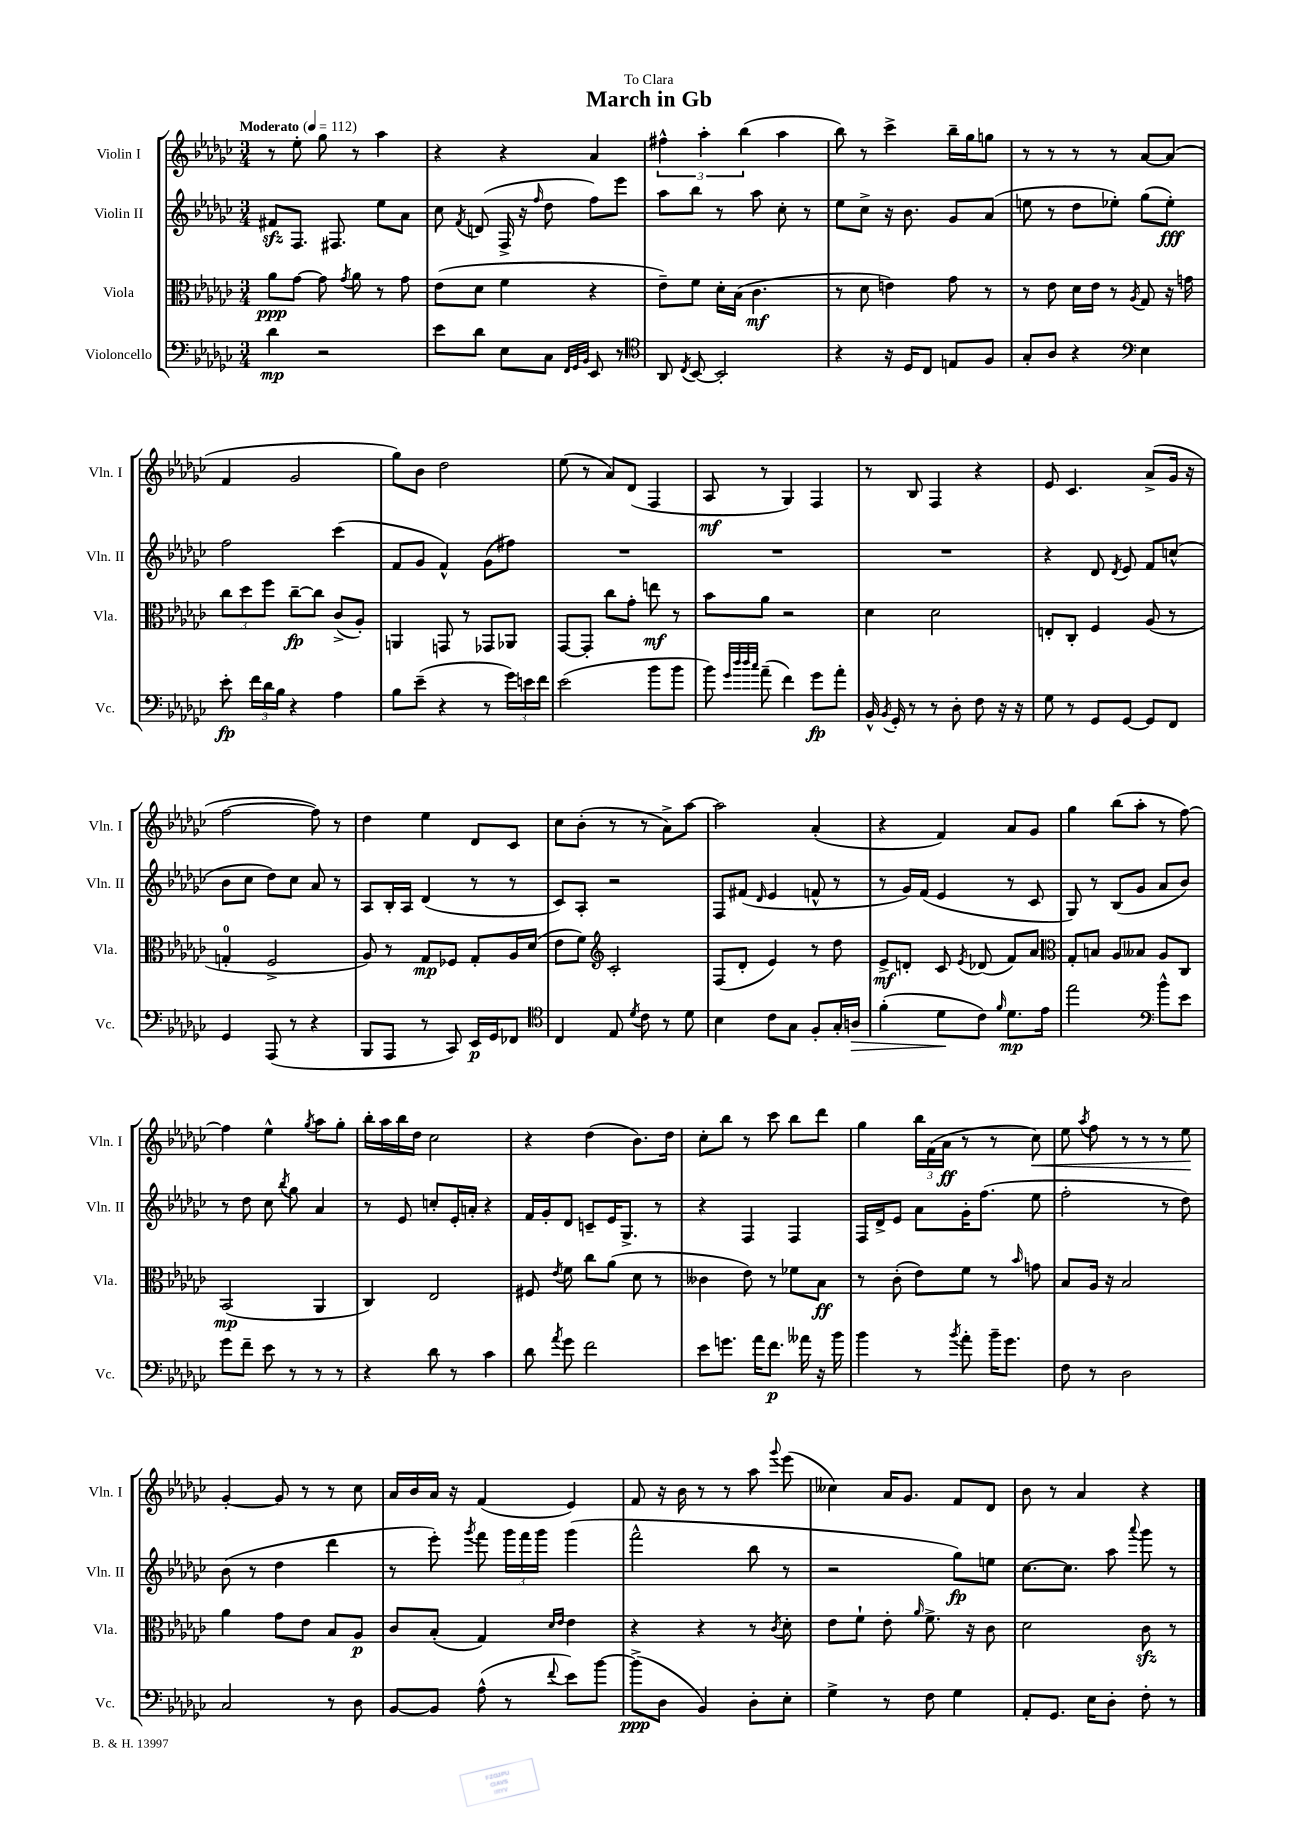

**kern	**kern	**kern	**kern
*staff4	*staff3	*staff2	*staff1
*clefF4	*clefC3	*clefG2	*clefG2
*k[b-e-a-d-g-c-]	*k[b-e-a-d-g-c-]	*k[b-e-a-d-g-c-]	*k[b-e-a-d-g-c-]
*M3/4	*M3/4	*M3/4	*M3/4
*MM112	*MM112	*MM112	*MM112
4d-	8a-	8f#	8r
.	[8g-	8.F	8ee-'
2r	8g-]	.	8gg-
.	.	8.F#	.
.	8qg-	.	.
.	8a-	.	8r
.	8r	8ee-	4aa-
.	8g-	8a-	.
=	=	=	=
8e-	(8e-	8cc-	4r
.	.	8qf	.
8d-	8d-	(8d	.
8E-	4f	16F^	4r
.	.	16r	.
.	.	16qqff	.
8C-	.	8dd-	.
32qqFF	.	.	.
32qqGG-	.	.	.
32qqBB-	.	.	.
8EE-	4r	8ff)	4a-
8r	.	8eee-	.
=	=	=	=
*clefC4	*	*	*
8AA-	8e-~)	8aa-	6ff#^^
8qC-	.	.	.
[8BB-	8f	8bb-	.
.	.	.	6aa-'
2BB-']	16d-'	8r	.
.	(16B-	.	.
.	.	.	(6bb-
.	4.c-	8aa-	.
.	.	8cc-'	4aa-
.	.	8r	.
=	=	=	=
4r	8r	8ee-	8bb-)
.	8d-	8cc-^	8r
16r	4e)	16r	4ccc-^
16D-	.	8.b-	.
8C-	.	.	.
8E	8g-	8g-	16bb-~
.	.	.	16gg-
8F	8r	(8a-	8gg
=	=	=	=
8G-'	8r	8ee	8r
8A-	8e-	8r	8r
4r	16d-	8dd-	8r
.	16e-	.	.
.	8r	8ee-')	8r
*clefF4	*	*	*
.	8qA-	.	.
4E-	8G-	(8gg-	[8a-
.	16r	8ee-')	(8a-]
.	16g	.	.
=	=	=	=
8e-'	12cc-	2ff	4f
.	12dd-	.	.
24f	.	.	.
24d-	12ff	.	.
24B-	.	.	.
4r	[8cc-~	.	2g-
.	8cc-]	.	.
4A-	(8c-^	(4ccc-	.
.	8A-')	.	.
=	=	=	=
8B-	4AA	8f	8gg-)
(8e-~	.	8g-	8b-
4r	8GG	4f^^)	2dd-
.	8r	.	.
8r	8GG-	(8g-	.
24g-)	8AA-	8ff#)	.
24e	.	.	.
24f	.	.	.
=	=	=	=
(2e-	[8GG-	2.r	(8ee-
.	8GG-']	.	8r
.	8cc-	.	8a-)
.	8g-'	.	(8d-
8b-	8ee	.	4F
8b-	8r	.	.
=	=	=	=
8b-)	8b-	2.r	8A-
32qqg-	.	.	.
32qqdd-	.	.	.
32qqdd-	.	.	.
32qqcc-	.	.	.
(8a-~	8a-	.	8r
4f)	2r	.	4G-)
8g-	.	.	4F
8a-'	.	.	.
=	=	=	=
16BB-^^	4d-	2.r	8r
8qBB-	.	.	.
16GG-'	.	.	.
8r	.	.	8B-
8r	2d-	.	4F
8D-'	.	.	.
8F	.	.	4r
16r	.	.	.
16r	.	.	.
=	=	=	=
8G-	8E'	4r	8e-
8r	8C-'	.	4.c-
8GG-	4F	8d-	.
.	.	8qd-	.
[8GG-	.	8e-	.
8GG-]	(8A-	8f	(8a-^
8FF	8r	(8cc^^	16g-
.	.	.	16r
=	=	=	=
4GG-	4G'	8b-	[2ff
.	.	8cc-	.
(8AAA-	2F^	8dd-)	.
8r	.	8cc-	.
4r	.	8a-	8ff])
.	.	8r	8r
=	=	=	=
8BBB-	8A-)	8A-	4dd-
8AAA-	8r	16B-'	.
.	.	16A-	.
8r	8G-	(4d-	4ee-
8CC-)	8F-	.	.
16EE-	8G-'	8r	8d-
16GG-	.	.	.
8FF-	16A-	8r	8c-
.	(16d-	.	.
=	=	=	=
*clefC4	*	*	*
4C-	8e-	8c-)	8cc-
.	8f)	8A-'	(8b-'
*	*clefG2	*	*
8E-	2c-'	2r	8r
8qd-	.	.	.
8c-	.	.	8r
8r	.	.	8a-^)
8d-	.	.	[8aa-
=	=	=	=
4B-	(8F	8F	2aa-]
.	8d-'	(8f#	.
.	.	16qqd-	.
8c-	4e-)	4e-	.
8G-	.	.	.
8F'	8r	8f^^	(4a-'
16G-'	8dd-	8r	.
16A	.	.	.
=	=	=	=
(4f'	8e-^	8r	4r
.	8d'	16g-)	.
.	.	(16f	.
8d-	8c-	4e-	4f)
.	8qe-	.	.
8c-)	(8d-	.	.
16qqf	.	.	.
8.d-	8f)	8r	8a-
.	8a-	8c-	8g-
16e-	.	.	.
=	=	=	=
*	*clefC3	*	*
2ee-	8G-'	8G-)	4gg-
.	8B	8r	.
.	8A-	(8B-	(8bb-
.	8B--	8g-	8aa-'
*clefF4	*	*	*
8b-^^	8A-	8a-	8r
8e-	8C-	8b-)	[8ff)
=	=	=	=
8g-	(2BB-	8r	4ff]
8f~	.	8dd-	.
8e-	.	8cc-	4ee-^^
.	.	8qbb-	.
8r	.	8gg-	.
.	.	.	8qgg-
8r	4AA-	4a-	8aa-
8r	.	.	8gg-'
=	=	=	=
4r	4C-)	8r	16bb-'
.	.	.	16aa-
.	.	8e-	16bb-
.	.	.	16dd-
8d-	2E-	8cc'	2cc-
8r	.	16e-'	.
.	.	16a'	.
4c-	.	4r	.
=	=	=	=
8d-	8F#	16f	4r
.	.	16g-'	.
8qa-	8qe-	.	.
8g-	8f	8d-	.
2f	8cc-	8c~	(4dd-
.	(8a-	16e-	.
.	.	8.G-^	.
.	8d-	.	8.b-)
.	8r	8r	.
.	.	.	16dd-
=	=	=	=
8e-	4c--	4r	8cc-'
8.g	.	.	8bb-
.	8e-)	4F	8r
16a-	.	.	.
8.f	8r	.	8ccc-
.	8f-	4F	8bb-
16a--	.	.	.
16r	8B-	.	8ddd-
16b-	.	.	.
=	=	=	=
4b-	8r	16F	4gg-
.	.	16d-^	.
.	(8c-'	8e-	.
8r	8e-)	8a-	24bb-
.	.	.	(24f
.	.	.	24a-
8qb-	.	.	.
8a-'	8f	16g-'	8r
.	.	(8.ff	.
16b-~	8r	.	8r
8.g-	.	.	.
.	16qqb-	.	.
.	8g	8ee-	8cc-)
=	=	=	=
8F	8B-	2ff'	8ee-
.	.	.	8qaa-
8r	16A-	.	8ff
.	16r	.	.
2D-	2B-	.	8r
.	.	.	8r
.	.	8r	8r
.	.	8dd-)	8ee-
=	=	=	=
2C-	4a-	(8b-	[4g-'
.	.	8r	.
.	8g-	4dd-	8g-]
.	8e-	.	8r
8r	8B-	4ddd-	8r
8D-	8A-	.	8cc-
=	=	=	=
[8BB-	8c-	8r	16a-
.	.	.	16b-
8BB-]	(8B-'	8eee-')	16a-
.	.	.	16r
.	.	8qggg-	.
(8A-^^	4G-)	8fff	(4f
8r	.	24ggg-	.
.	.	24fff	.
.	.	24ggg-	.
.	16qqd-	.	.
8qqf	16qqe-	.	.
8e-)	4e-	(4ggg-	4e-)
[8b-	.	.	.
=	=	=	=
(8b-^]	4r	2fff^^	8f
8D-	.	.	16r
.	.	.	16b-
4BB-)	4r	.	8r
.	.	.	8r
8D-'	8r	8bb-	8aa-
.	8qc-	.	8qqggg-
8E-'	8d-'	8r	(8eee-
=	=	=	=
4G-^	8e-	2r	4cc--)
.	8f`	.	.
8r	8e-'	.	16a-
.	.	.	8.g-
.	16qqa-	.	.
8F	8.f^	.	.
4G-	.	8gg-)	8f
.	16r	.	.
.	8c-	8ee	8d-
=	=	=	=
8AA-'	2d-	[8.cc-	8b-
8.GG-	.	.	8r
.	.	8.cc-]	.
.	.	.	4a-
16E-	.	.	.
8D-'	.	8aa-	.
.	.	8qqaaa-	.
8F'	8c-	8ggg-	4r
8r	8r	8r	.
==	==	==	==
*-	*-	*-	*-
